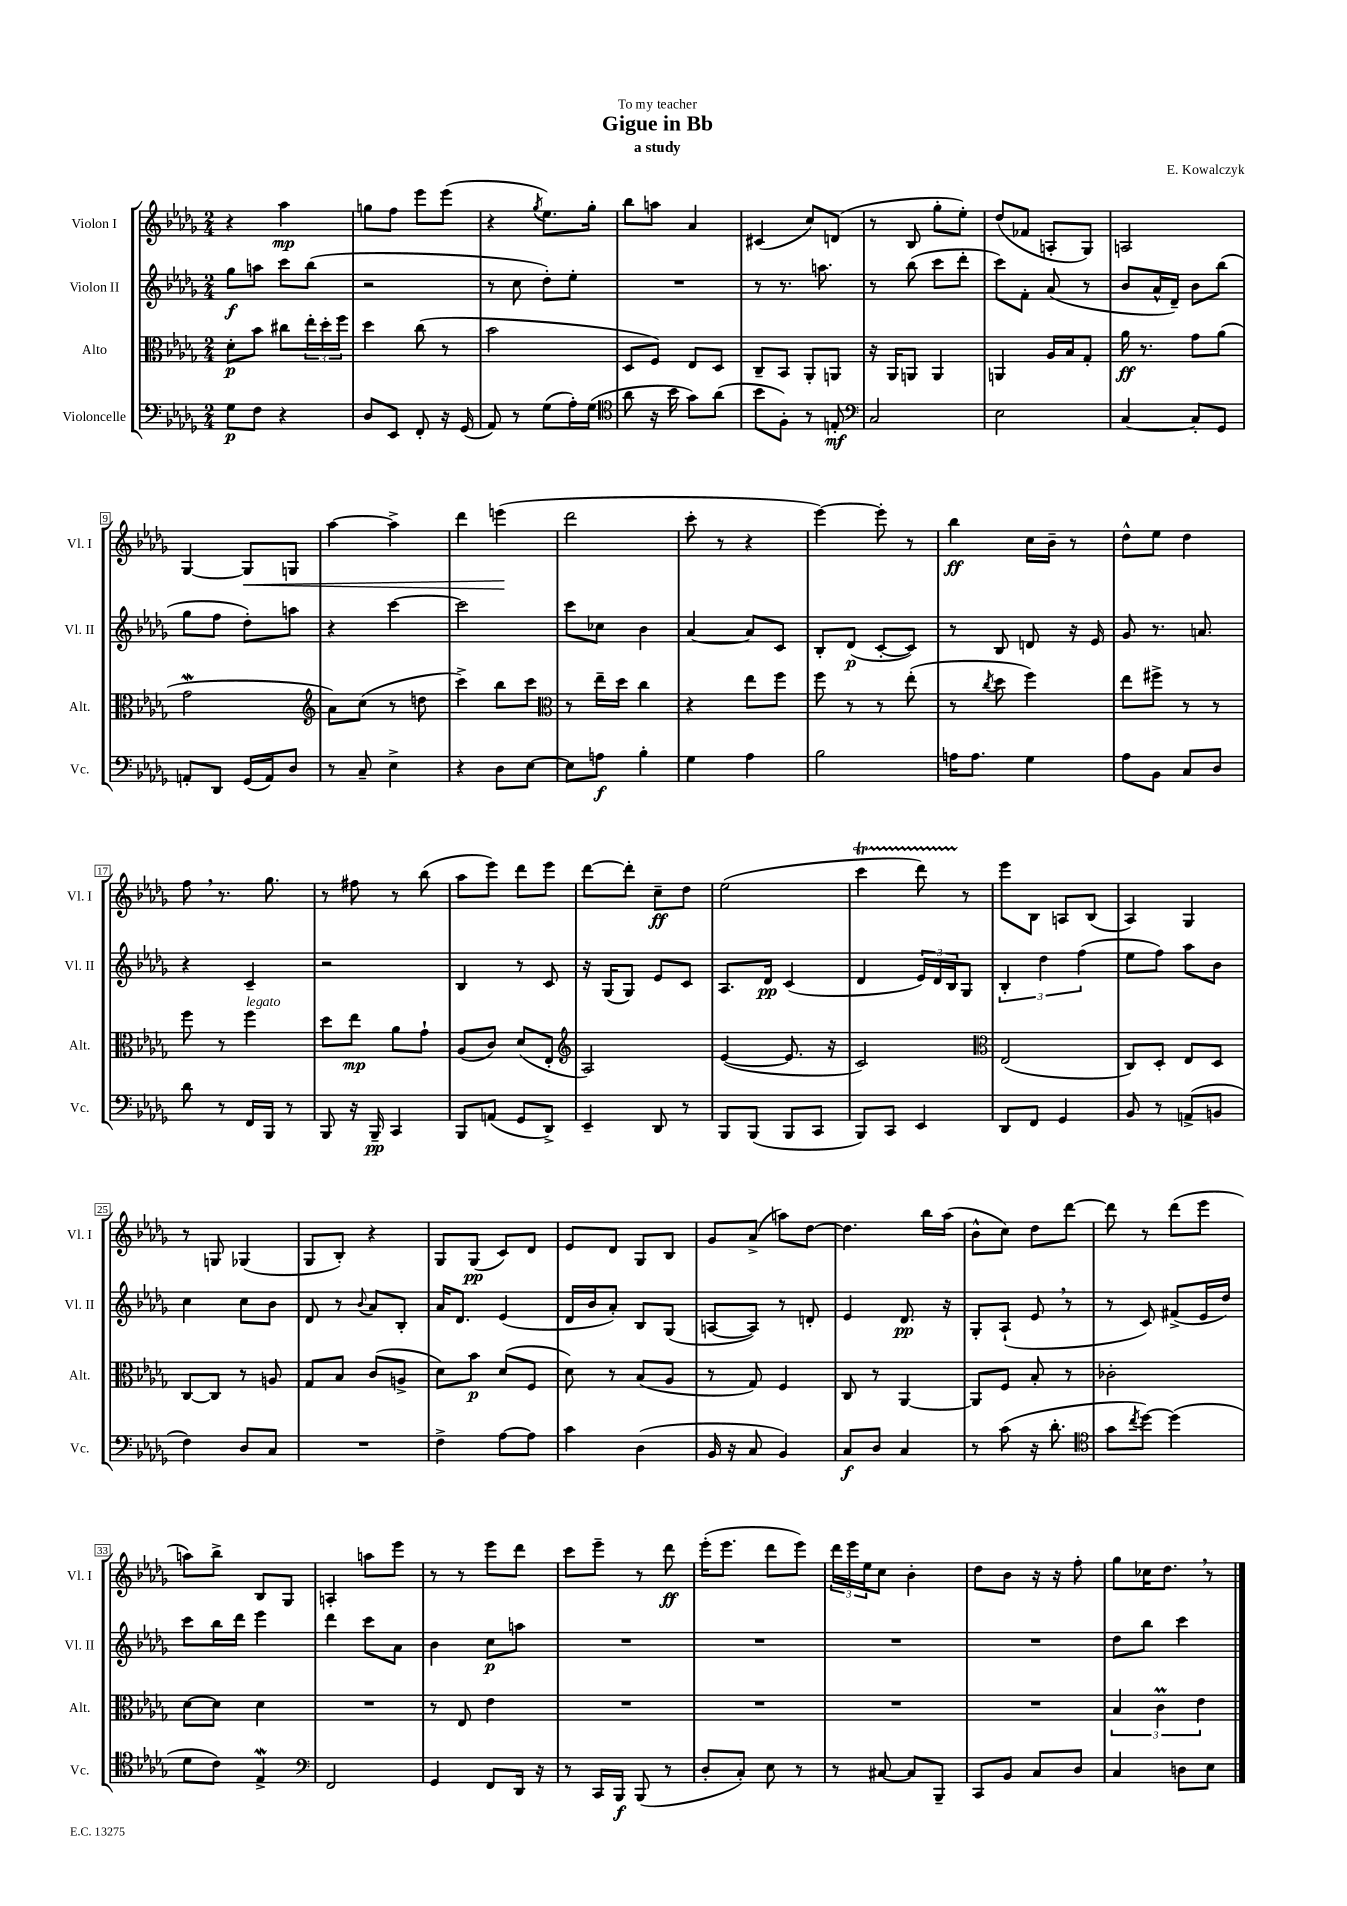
\header { title = "Gigue in Bb" composer = "E. Kowalczyk" subtitle = "a study" dedication = "To my teacher" }
<<
\new StaffGroup <<
\new Staff = "s0" \with { instrumentName = "Violon I" shortInstrumentName = "Vl. I" } {
    \clef treble \key des \major \numericTimeSignature \time 2/4
    r4 aes''4\mp |
    g''8 f''8 ees'''8 ees'''8( |
    r4 \acciaccatura { ges''8 } ees''8.) ges''16-. |
    bes''8 a''8 aes'4 |
    cis'4( c''8) d'8( |
    r8 bes8 ges''8-. ees''8-.) |
    des''8( fes'8 a8-. ges8) |
    a2 |
    ges4~ ges8\< g8 |
    aes''4~ aes''4-> |
    des'''4 e'''4\!( |
    des'''2 |
    c'''8-. r8 r4 |
    ees'''4~) ees'''8-. r8 |
    bes''4\ff c''16 bes'16-- r8 |
    des''8-^ ees''8 des''4 |
    f''8 \breathe r8. ges''8. |
    r8 fis''8 r8 bes''8( |
    aes''8 ees'''8) des'''8 ees'''8 |
    des'''8~ des'''8-. c''8--\ff des''8 |
    ees''2( |
    c'''4\startTrillSpan des'''8) r8\stopTrillSpan |
    ees'''8 bes8 a8 bes8( |
    aes4) ges4 |
    r8 g8 ges4( |
    ges8 bes8-.) r4 |
    ges8 ges8\pp( c'8) des'8 |
    ees'8 des'8 ges8 bes8 |
    ges'8 aes'8->( a''8) des''8~ |
    des''4. bes''16 aes''16( |
    bes'8-^ c''8) des''8 des'''8~ |
    des'''8 r8 des'''8( ees'''8 |
    a''8) bes''8-> bes8 ges8 |
    a4-. a''8 ees'''8 |
    r8 r8 ees'''8 des'''8 |
    c'''8 ees'''8-- r8 des'''8\ff |
    ees'''16-.( ees'''8. des'''8 ees'''8) |
    \tuplet 3/2 { des'''16 ees'''16 ees''16 } c''8 bes'4-. |
    des''8 bes'8 r16 r16 f''8-. |
    ges''8 ces''16 des''8. \breathe r8 \bar "|." |
}
\new Staff = "s1" \with { instrumentName = "Violon II" shortInstrumentName = "Vl. II" } {
    \clef treble \key des \major \numericTimeSignature \time 2/4
    ges''8\f a''8 c'''8 bes''8( |
    r2 |
    r8 c''8 des''8-.) ees''8-. |
    R2 |
    r8 r8. a''8. |
    r8 bes''8( c'''8 des'''8-. |
    c'''8) f'8-. aes'8( r8 |
    bes'8 aes'16-^ des'16--) bes'8 bes''8( |
    ges''8 f''8 des''8-.) a''8 |
    r4 c'''4~ |
    c'''2 |
    c'''8 ces''8 bes'4 |
    aes'4~ aes'8 c'8 |
    bes8-. des'8\p( c'8~-. c'8) |
    r8 bes8 d'8 r16 ees'16 |
    ges'8 r8. a'8. |
    r4 c'4-- |
    r2 |
    bes4 r8 c'8 |
    r16 ges16( ges8) ees'8 c'8 |
    aes8. des'16\pp c'4( |
    des'4 \tuplet 3/2 { ees'16) des'16 bes16 } ges8 |
    \tuplet 3/2 { bes4-. des''4 f''4( } |
    ees''8 f''8) aes''8 bes'8 |
    c''4 c''8 bes'8 |
    des'8 r8 \appoggiatura { bes'8 } aes'8 bes8-. |
    aes'16 des'8. ees'4( |
    des'16 bes'16 aes'8-.) bes8 ges8( |
    a8~ a8) r8 d'8-. |
    ees'4 des'8.\pp r16 |
    ges8-. aes8-!( ees'8 \breathe r8 |
    r8 c'8) fis'8->( ees'16 des''16) |
    c'''8 bes''16 des'''16 ees'''4 |
    des'''4 c'''8 aes'8 |
    bes'4 c''8\p a''8 |
    R2 |
    R2 |
    R2 |
    R2 |
    des''8 bes''8 c'''4 \bar "|." |
}
\new Staff = "s2" \with { instrumentName = "Alto" shortInstrumentName = "Alt." } {
    \clef alto \key des \major \numericTimeSignature \time 2/4
    des'8-.\p bes'8 cis''8 \tuplet 3/2 { ees''16-. des''16-. f''16 } |
    des''4 c''8( r8 |
    bes'2 |
    des8 f8) ees8 des8 |
    c8-- bes,8 aes,8-. a,8 |
    r16 aes,16 a,8 a,4 |
    a,4 aes16 bes16 ges8-. |
    aes'16\ff r8. ges'8 aes'8( |
    ges'2\mordent |
    \clef treble aes'8) c''8( r8 d''8 |
    c'''4->) bes''8 c'''8 |
    \clef alto r8 ees''16-- des''16 c''4 |
    r4 ees''8 f''8 |
    f''8 r8 r8 ees''8-.( |
    r8 \acciaccatura { c''8 } des''8 f''4) |
    ees''8 fis''8-> r8 r8 |
    f''8 r8 f''4^\markup { \italic "legato" } |
    des''8 ees''8\mp aes'8 ges'8-! |
    aes8( c'8) des'8( ees8-. |
    \clef treble aes2) |
    ees'4~( ees'8. r16 |
    c'2) |
    \clef alto ees2( |
    c8) des8-. ees8 des8 |
    c8~ c8 r8 a8 |
    ges8 bes8 c'8( a8-> |
    des'8) bes'8\p des'8( f8 |
    des'8) r8 bes8( aes8 |
    r8 ges8) f4 |
    c8 r8 aes,4~ |
    aes,8 f8 bes8-. r8 |
    ces'2-. |
    des'8~ des'8 des'4 |
    R2 |
    r8 ees8 ees'4 |
    R2 |
    R2 |
    R2 |
    R2 |
    \tuplet 3/2 { bes4 c'4\prall ees'4 } \bar "|." |
}
\new Staff = "s3" \with { instrumentName = "Violoncelle" shortInstrumentName = "Vc." } {
    \clef bass \key des \major \numericTimeSignature \time 2/4
    ges8\p f8 r4 |
    des8 ees,8 f,8-. r16 ges,16( |
    aes,8) r8 ges8( aes16-.) ges16( |
    \clef tenor aes'8 r16 bes'16 ges'8) aes'8( |
    bes'8 f8-.) r8 e8-.\mf |
    \clef bass c2 |
    ees2 |
    c4~ c8-. ges,8 |
    a,8-. des,8 ges,16( a,16) des8 |
    r8 c8-- ees4-> |
    r4 des8 ees8~ |
    ees8 a8\f bes4-. |
    ges4 aes4 |
    bes2 |
    a16 a8. ges4 |
    aes8 bes,8 c8 des8 |
    des'8 r8 f,16 bes,,16 r8 |
    bes,,8 r16 bes,,16--\pp c,4 |
    bes,,8 a,8( ges,8 des,8->) |
    ees,4-- des,8 r8 |
    bes,,8 bes,,8( bes,,8 c,8 |
    bes,,8) c,8 ees,4 |
    des,8 f,8 ges,4 |
    bes,8 r8 a,8->( b,8 |
    f4) des8 c8 |
    R2 |
    f4-> aes8~ aes8 |
    c'4 des4( |
    bes,16 r16 c8 bes,4) |
    c8\f des8 c4 |
    r8 c'8( r16 des'8.-. |
    \clef tenor ges'8 \acciaccatura { c''8 } des''8~) des''4( |
    des'8 c'8) ees4->\mordent |
    \clef bass f,2 |
    ges,4 f,8 des,16 r16 |
    r8 c,16 bes,,16\f bes,,8( r8 |
    des8-. c8-.) ees8 r8 |
    r8 cis8~ cis8 bes,,8-- |
    c,8 bes,8 c8 des8 |
    c4 d8 ees8 \bar "|." |
}
>>
>>
\layout { \context { \Score \override BarNumber.stencil = #(make-stencil-boxer 0.1 0.3 ly:text-interface::print) } }
